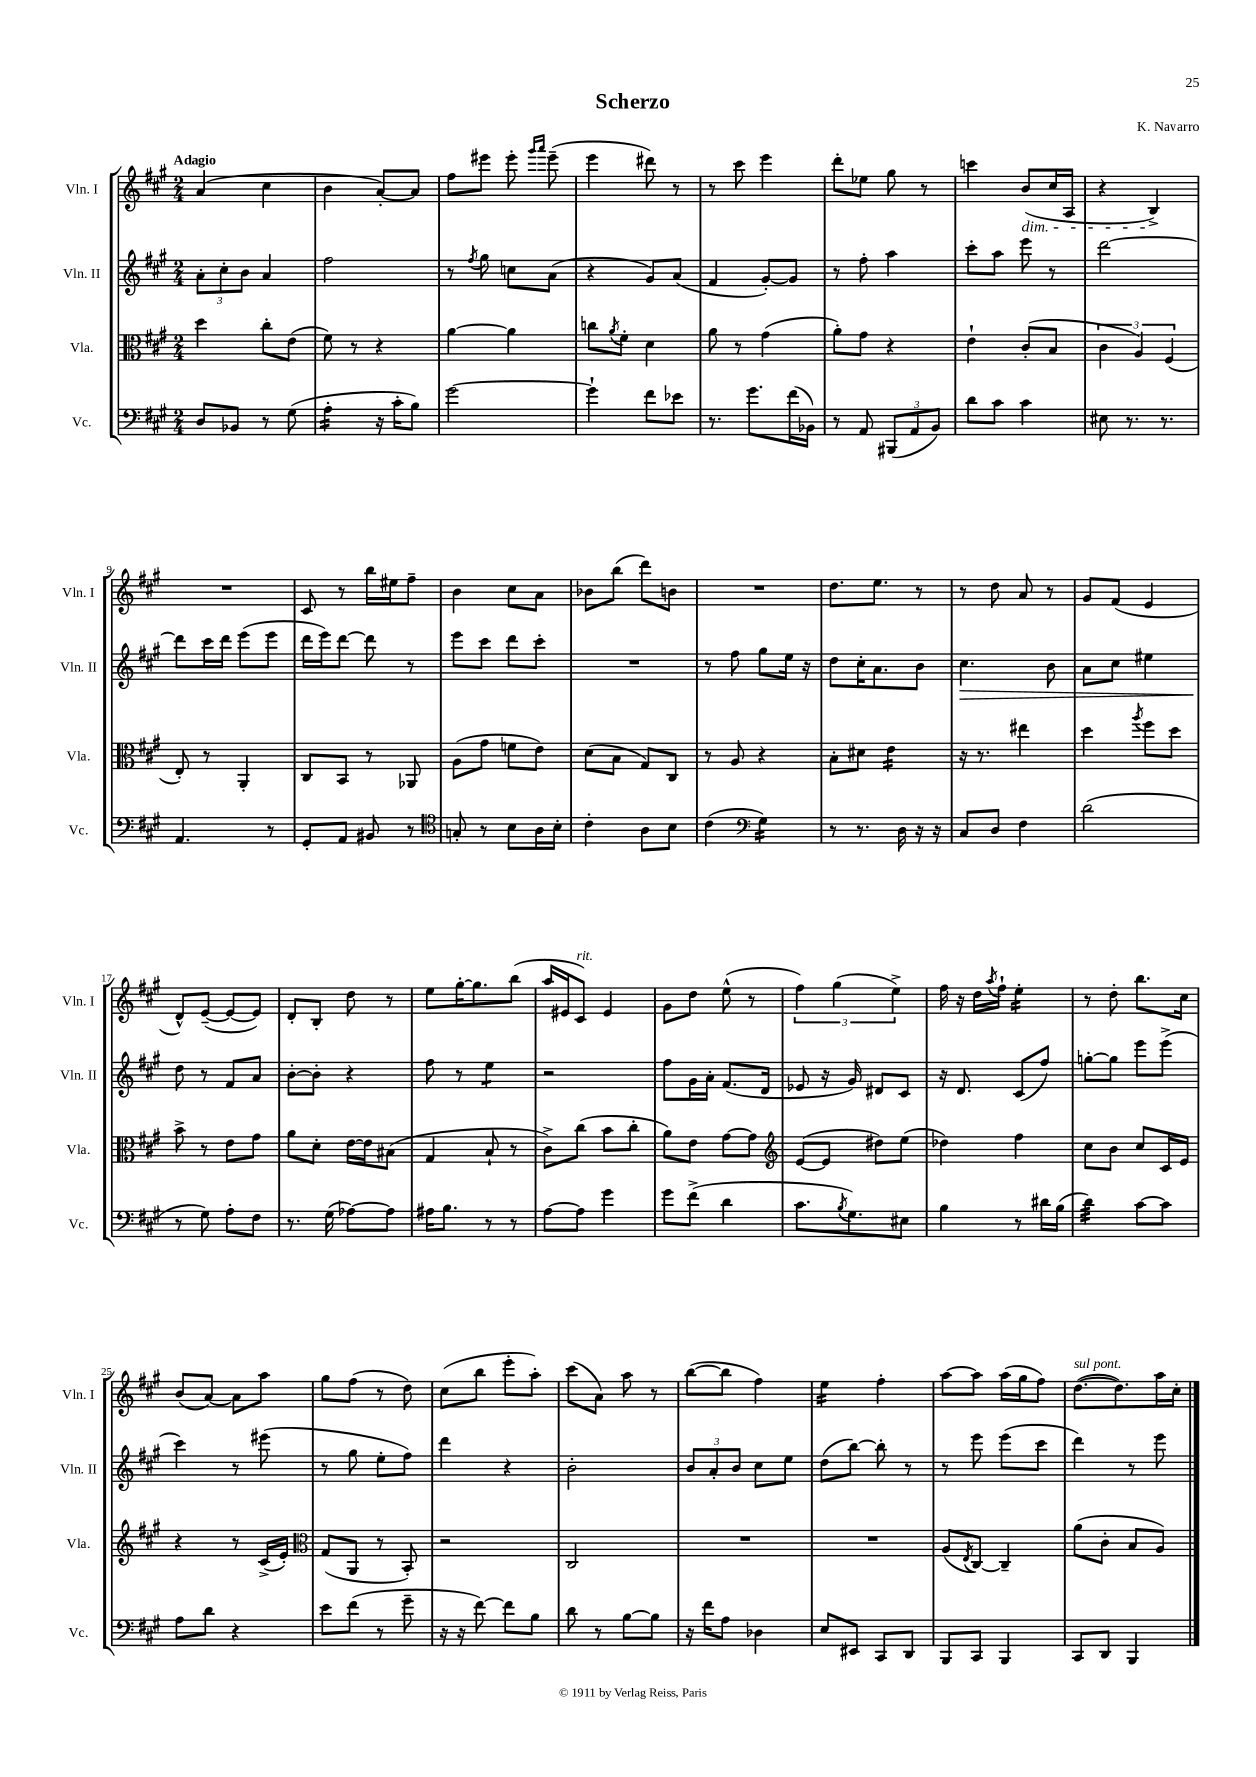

**kern	**kern	**kern	**kern
*staff4	*staff3	*staff2	*staff1
*clefF4	*clefC3	*clefG2	*clefG2
*k[f#c#g#]	*k[f#c#g#]	*k[f#c#g#]	*k[f#c#g#]
*M2/4	*M2/4	*M2/4	*M2/4
8D	4dd	12a'	(4a
.	.	12cc#'	.
8BB-	.	.	.
.	.	12b	.
8r	8cc#'	4a	4cc#
(8G#	(8e	.	.
=	=	=	=
4A'	8f#)	2ff#	4b
.	8r	.	.
16r	4r	.	[8a')
16c#'	.	.	.
8B)	.	.	8a]
=	=	=	=
[2g#	[4a	8r	8ff#
.	.	8qff#	.
.	.	8gg#	8eee#
.	4a]	8cc	8eee#'
.	.	.	16qqggg#
.	.	.	16qqaaa
.	.	(8a	(8eee#~
=	=	=	=
4g#`]	8cc	4r	4eee
.	8qa	.	.
.	8f#'	.	.
8f#	4d	8g#)	8ddd#)
8e-	.	(8a	8r
=	=	=	=
8.r	8a	4f#	8r
.	8r	.	8ccc#
8.g#	.	.	.
.	(4g#	[8g#')	4eee
(16f#	.	8g#]	.
16BB-)	.	.	.
=	=	=	=
8r	8a')	8r	8ddd'
8AA	8g#	8ff#'	8ee-
(12BBB#	4r	4aa	8gg#
12AA	.	.	.
.	.	.	8r
12BB)	.	.	.
=	=	=	=
8d	4e`	8ccc#'	4ccc
8c#	.	8aa	.
4c#	(8c#'	8eee	(8b
.	8B	8r	16cc#
.	.	.	16A
=	=	=	=
8E#	6c#	[2ddd	4r
8.r	.	.	.
.	6A)	.	.
.	.	.	4B^)
8.r	.	.	.
.	(6F#	.	.
=	=	=	=
4.AA	8E')	8ddd]	2r
.	8r	16ccc#	.
.	.	16ddd	.
.	4AA'	(8eee	.
8r	.	8eee	.
=	=	=	=
8GG#'	8C#	16ddd	8c#
.	.	16eee)	.
8AA	8BB	[8ddd	8r
8BB#	8r	8ddd]	16bb
.	.	.	16ee#
8r	8AA-	8r	8ff#~
=	=	=	=
*clefC4	*	*	*
8G'	(8A	8eee	4b
8r	8g#	8ccc#	.
8B	8f	8ddd	8cc#
16A	8e)	8ccc#'	8a
16B'	.	.	.
=	=	=	=
4c#'	(8d	2r	8b-
.	8B	.	(8bb
8A	8G#)	.	8ddd)
8B	8C#	.	8b
=	=	=	=
(4c#	8r	8r	2r
.	8A	8ff#	.
*clefF4	*	*	*
4G#)	4r	8gg#	.
.	.	16ee	.
.	.	16r	.
=	=	=	=
8r	8B'	8dd	8.dd
8.r	8d#	16cc#'	.
.	.	8.a	8.ee
.	4e	.	.
16D	.	.	.
16r	.	8b	8r
16r	.	.	.
=	=	=	=
8C#	16r	4.cc#	8r
.	8.r	.	.
8D	.	.	8dd
4F#	4ee#	.	8a
.	.	8b	8r
=	=	=	=
(2d	4dd	8a	8g#
.	.	8cc#	(8f#
.	8qaa	.	.
.	8ff#	4ee#	4e
.	8dd	.	.
=	=	=	=
8r	8b^	8dd	8d^^)
8G#)	8r	8r	([8e~
8A'	8e	8f#	8e_
8F#	8g#	8a	8e])
=	=	=	=
8.r	8a	[8b'	8d'
.	8d'	8b']	8B'
(16G#	.	.	.
[8A-)	[16e	4r	8dd
.	16e]	.	.
8A-]	(8B#	.	8r
=	=	=	=
16A#	4G#	8ff#	8ee
8.B	.	.	.
.	.	8r	[16gg#'
.	.	.	8.gg#]
8r	8B`	4ee	.
8r	8r	.	(8bb
=	=	=	=
[8A	8c#^)	2r	16aa
.	.	.	16e#
8A]	(8cc#	.	8c#)
4g#	8b	.	4e#
.	8cc#'	.	.
=	=	=	=
8g#	8a)	8ff#	8g#
(8f#^	8e	16g#	8dd
.	.	16a'	.
4d	[8g#	(8.f#	(8ee^^
.	8g#]	.	8r
.	.	16d	.
=	=	=	=
*	*clefG2	*	*
8.c#	([8e	8e-	6ff#)
.	8e]	16r	.
.	.	.	(6gg#
8qB	.	.	.
8.G#)	.	16g#)	.
.	8dd#)	8d#	.
.	.	.	6ee^)
8E#	(8ee	8c#	.
=	=	=	=
4B	4dd-)	16r	16ff#
.	.	8.d	16r
.	.	.	16dd
.	.	.	8qaa
.	.	.	16ff#`
8r	4ff#	(8c#	4ee'
16d#	.	8ff#)	.
(16B	.	.	.
=	=	=	=
4d)	8cc#	[8gg'	8r
.	8b	8gg]	8dd'
[8c#	8cc#	8eee	8.bb
8c#]	16c#	(8eee^	.
.	16e	.	16cc#
=	=	=	=
8A	4r	4ccc#)	(8b
8d	.	.	[8a)
4r	8r	8r	8a]
.	(16c#^	(8eee#	8aa
.	16e')	.	.
=	=	=	=
*	*clefC3	*	*
8e	(8G#	8r	8gg#
(8f#	8AA	8gg#	(8ff#
8r	8r	8ee'	8r
8g#~	8BB')	8ff#)	8dd)
=	=	=	=
16r	2r	4ddd	(8cc#
16r	.	.	.
[8f#)	.	.	8bb
8f#]	.	4r	8eee'
8B	.	.	8aa')
=	=	=	=
8d	2C#	2b'	(8ccc#
8r	.	.	8a)
[8B	.	.	8aa
8B]	.	.	8r
=	=	=	=
16r	2r	12b	([8bb
16f#	.	.	.
.	.	12a'	.
8A	.	.	8bb]
.	.	12b	.
4D-	.	8cc#	4ff#)
.	.	8ee	.
=	=	=	=
8E	2r	(8dd	4ee
8EE#	.	[8bb)	.
8CC#	.	8bb']	4ff#'
8DD	.	8r	.
=	=	=	=
8BBB	(8A	8r	[8aa
.	8qE	.	.
8CC#	[8C#)	8eee	8aa]
4BBB	4C#~]	(8eee	(16aa
.	.	.	16gg#
.	.	8ccc#	8ff#)
=	=	=	=
8CC#	(8a	4ddd)	([8.dd
8DD	8c#'	.	.
.	.	.	8.dd])
4BBB	8B	8r	.
.	8A)	8eee	16aa
.	.	.	16cc#'
==	==	==	==
*-	*-	*-	*-
